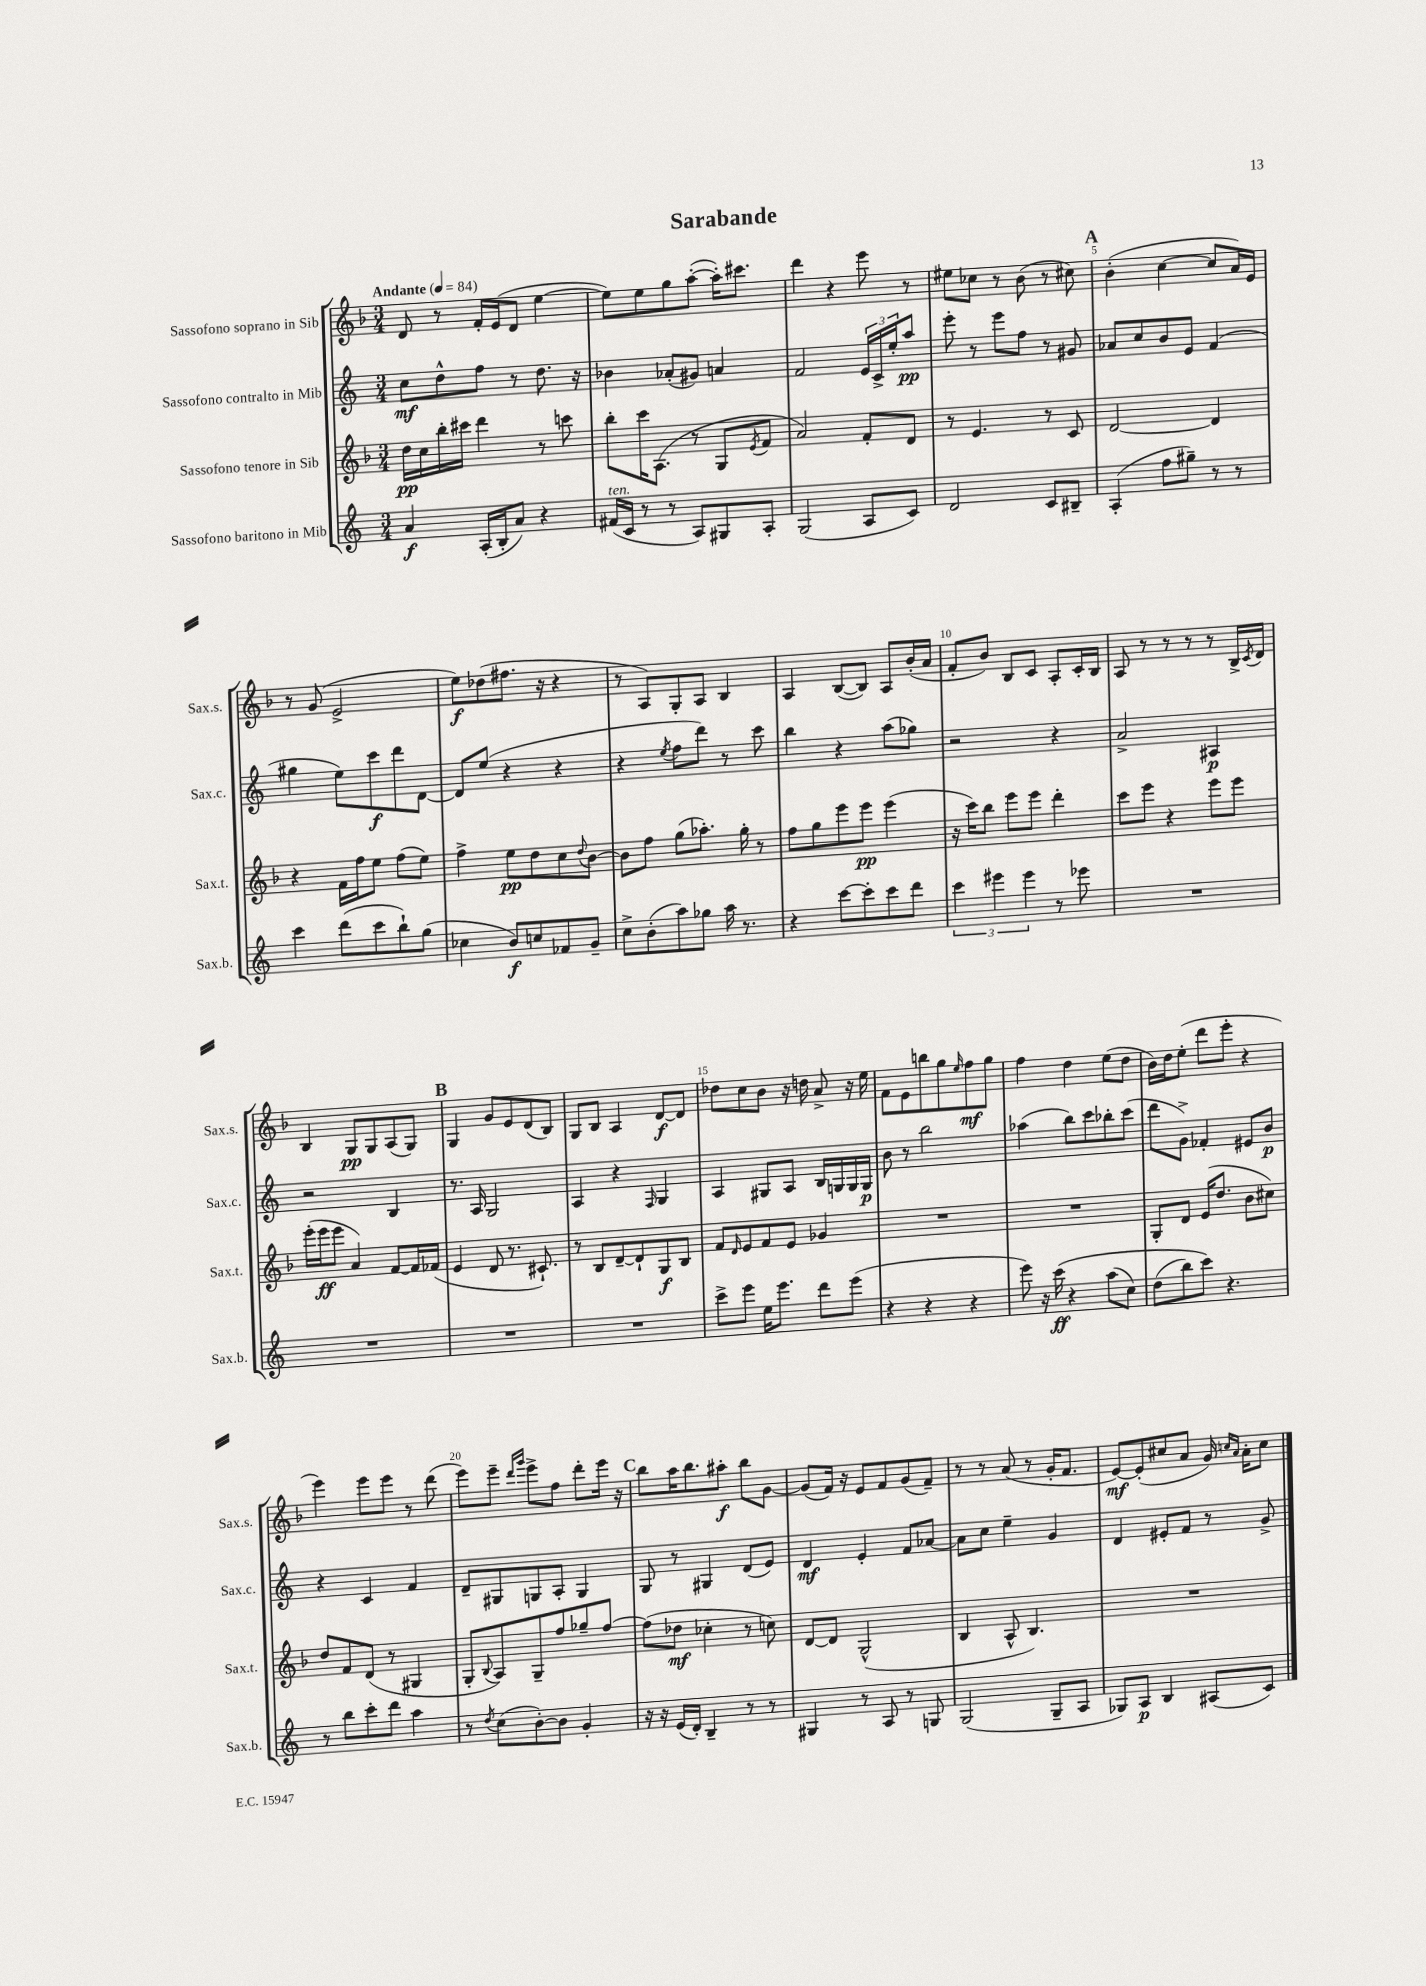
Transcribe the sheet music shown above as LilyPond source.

\header { title = "Sarabande" }
<<
\new StaffGroup <<
\new Staff = "s0" \with { instrumentName = "Sassofono soprano in Sib" shortInstrumentName = "Sax.s." } {
    \clef treble \key f \major \numericTimeSignature \time 3/4 \tempo "Andante" 4 = 84
    d'8 r8 f'16-. e'16( d'8 e''4~ |
    e''8) e''8 g''8 a''8~-.( a''16-.) cis'''8. |
    d'''4 r4 e'''8 r8 |
    eis''8 ces''8 r8 bes'8( r8 cis''8) |
    \mark \markup { \bold "A" } bes'4-.( c''4~ c''8 a'16) e'16 |
    r8 g'8( e'2-> |
    e''8\f) des''8( fis''8. r16 r4 |
    r8 a8) g8-. a8 bes4 |
    a4 bes8~( bes8) a8 bes'16-.( a'16 |
    f'8-. bes'8) bes8 c'8 a8-. c'16-. bes16 |
    a8 r8 r8 r8 r8 bes16-> \acciaccatura { c'8 } d'16 |
    bes4 g8\pp g8 a8( g8) |
    \mark \markup { \bold "B" } g4 g'8 e'8 d'8( bes8) |
    g8 bes8 a4 d'8~\f d'8 |
    des''8 c''8 bes'8 r16 d''16 a'8-> r16 e''16 |
    f'8 e'8 b''8 g''8 \grace { e''16 } f''8\mf g''8 |
    f''4 d''4 e''8( d''8 |
    bes'16) d''16 e''8-.( d'''8 e'''8-. r4 |
    e'''4) e'''8 e'''8 r8 d'''8( |
    e'''8) e'''8-- \grace { d'''16 g'''16 } e'''8-> f''8 d'''8-. e'''16 r16 |
    \mark \markup { \bold "C" } bes''8 a''16 bes''8. ais''8-.\f bes''8 g'8~ |
    g'8( f'16) r16 e'8 f'8 g'8( f'8--) |
    r8 r8 a'8( r8 g'16-. f'8. |
    e'8~\mf) e'8-.( cis''8 a'8 g'16) \grace { c''16 a'16 } a'16-. c''8 \bar "|." |
}
\new Staff = "s1" \with { instrumentName = "Sassofono contralto in Mib" shortInstrumentName = "Sax.c." } {
    \clef treble \key c \major \numericTimeSignature \time 3/4
    c''8\mf d''8-^ f''8 r8 d''8. r16 |
    bes'4 aes'8-.( gis'8) a'4 |
    f'2 \tuplet 3/2 { e'16 c'16-> e''16-. } a''8\pp |
    e'''8-. r8 e'''8 f''8 r8 gis'8 |
    \mark \markup { \bold "A" } aes'8 c''8 b'8 e'8 f'4( |
    gis''4 e''8) c'''8\f d'''8 d'8~ |
    d'8 e''8( r4 r4 |
    r4 \acciaccatura { e''8 } f''8 d'''8) r8 c'''8 |
    b''4 r4 a''8( ges''8) |
    r2 r4 |
    a'2-> ais4\p |
    r2 b4 |
    \mark \markup { \bold "B" } r8. a16 g2 |
    a4 r4 \grace { f16 } g4 |
    a4 gis8 a8 b16 g16 g16 g16\p |
    b'8 r8 b''2 |
    aes''4( b''8) c'''8 bes''8-. c'''8( |
    d'''8 g'8->) fes'4-. eis'8 b'8\p |
    r4 c'4 f'4 |
    d'8-- gis8 g8 a8-. g4 |
    \mark \markup { \bold "C" } g8 r8 gis4 d'8( e'8) |
    d'4\mf e'4-. f'8 aes'8~ |
    aes'8 c''8 e''4-- g'4 |
    d'4 eis'8-. f'8 r8 g'8-> \bar "|." |
}
\new Staff = "s2" \with { instrumentName = "Sassofono tenore in Sib" shortInstrumentName = "Sax.t." } {
    \clef treble \key f \major \numericTimeSignature \time 3/4
    d''16\pp c''16 bes''16-. cis'''16 d'''4 r8 c'''8 |
    bes''8-. c'''16 a8.( r8 g8 \acciaccatura { e'8 } f'8 |
    a'2) f'8-. d'8 |
    r8 e'4. r8 c'8 |
    \mark \markup { \bold "A" } d'2~ d'4 |
    r4 f'16 f''16 e''8 f''8( e''8) |
    f''4-> e''8\pp d''8 c''8 \appoggiatura { d''8 } bes'8~ |
    bes'8 f''8 g''8( aes''8.-.) g''16-. r8 |
    f''8 g''8 e'''8 e'''8\pp e'''4( |
    r16 c'''16) bes''8 e'''8 e'''8 d'''4-. |
    c'''8 e'''8 r4 e'''8 e'''8 |
    e'''16-.( e'''16\ff e'''8 a'4) f'8~ f'16 fes'16( |
    \mark \markup { \bold "B" } e'4 d'8 r8. cis'8.-!) |
    r8 bes8 d'8~-- d'8-! g8\f bes8 |
    f'8 \grace { d'16 } e'8 f'8 e'8 ges'4 |
    R2. |
    R2. |
    g8-. d'8 e'16( d''8. bes'8 cis''8) |
    d''8 f'8 d'8( r8 gis4 |
    g8-. \appoggiatura { bes8 } a8) g8-- f''8 ges''8-- f''8~ |
    \mark \markup { \bold "C" } f''8( des''8\mf ces''4-. r8 c''8) |
    d'8~ d'8 g2-^( |
    bes4 a8-^ bes4.) |
    R2. \bar "|." |
}
\new Staff = "s3" \with { instrumentName = "Sassofono baritono in Mib" shortInstrumentName = "Sax.b." } {
    \clef treble \key c \major \numericTimeSignature \time 3/4
    a'4\f a16-.( b16-. a'8) r4 |
    fis'16^\markup { \italic "ten." }( c'16 r8 r8 a8) gis8 a8-. |
    g2( a8 c'8) |
    d'2 c'8 bis8-- |
    \mark \markup { \bold "A" } a4-.( f''8 gis''8--) r8 r8 |
    c'''4 d'''8( c'''8 b''8-!) g''8( |
    ces''4 b'8\f) c''8 fes'8 g'8-- |
    c''8-> b'8-.( a''8) ges''8 a''16 r8. |
    r4 c'''8~ c'''8-. c'''8 d'''8 |
    \tuplet 3/2 { c'''4 eis'''4 eis'''4 } r8 ees'''8 |
    R2. |
    R2. |
    \mark \markup { \bold "B" } R2. |
    R2. |
    c'''8-> e'''8 e''16 e'''8. d'''8 e'''8( |
    r4 r4 r4 |
    e'''8) r16 c'''16\ff\( r4 a''8( c''8) |
    d''8( b''8) c'''8\) r4. |
    r8 b''8 c'''8-. d'''8 a''4 |
    r8 \acciaccatura { d''8 } c''8( b'8~-.) b'8 g'4-. |
    \mark \markup { \bold "C" } r16 r16 e'16( d'16-.) b4-- r8 r8 |
    gis4 r8 a8 r8 g8 |
    g2( g8-- a8 |
    ges8) a8\p b4 ais8( c'8) \bar "|." |
}
>>
>>
\layout { \context { \Score \override BarNumber.break-visibility = ##(#f #t #t) barNumberVisibility = #(every-nth-bar-number-visible 5) } }
